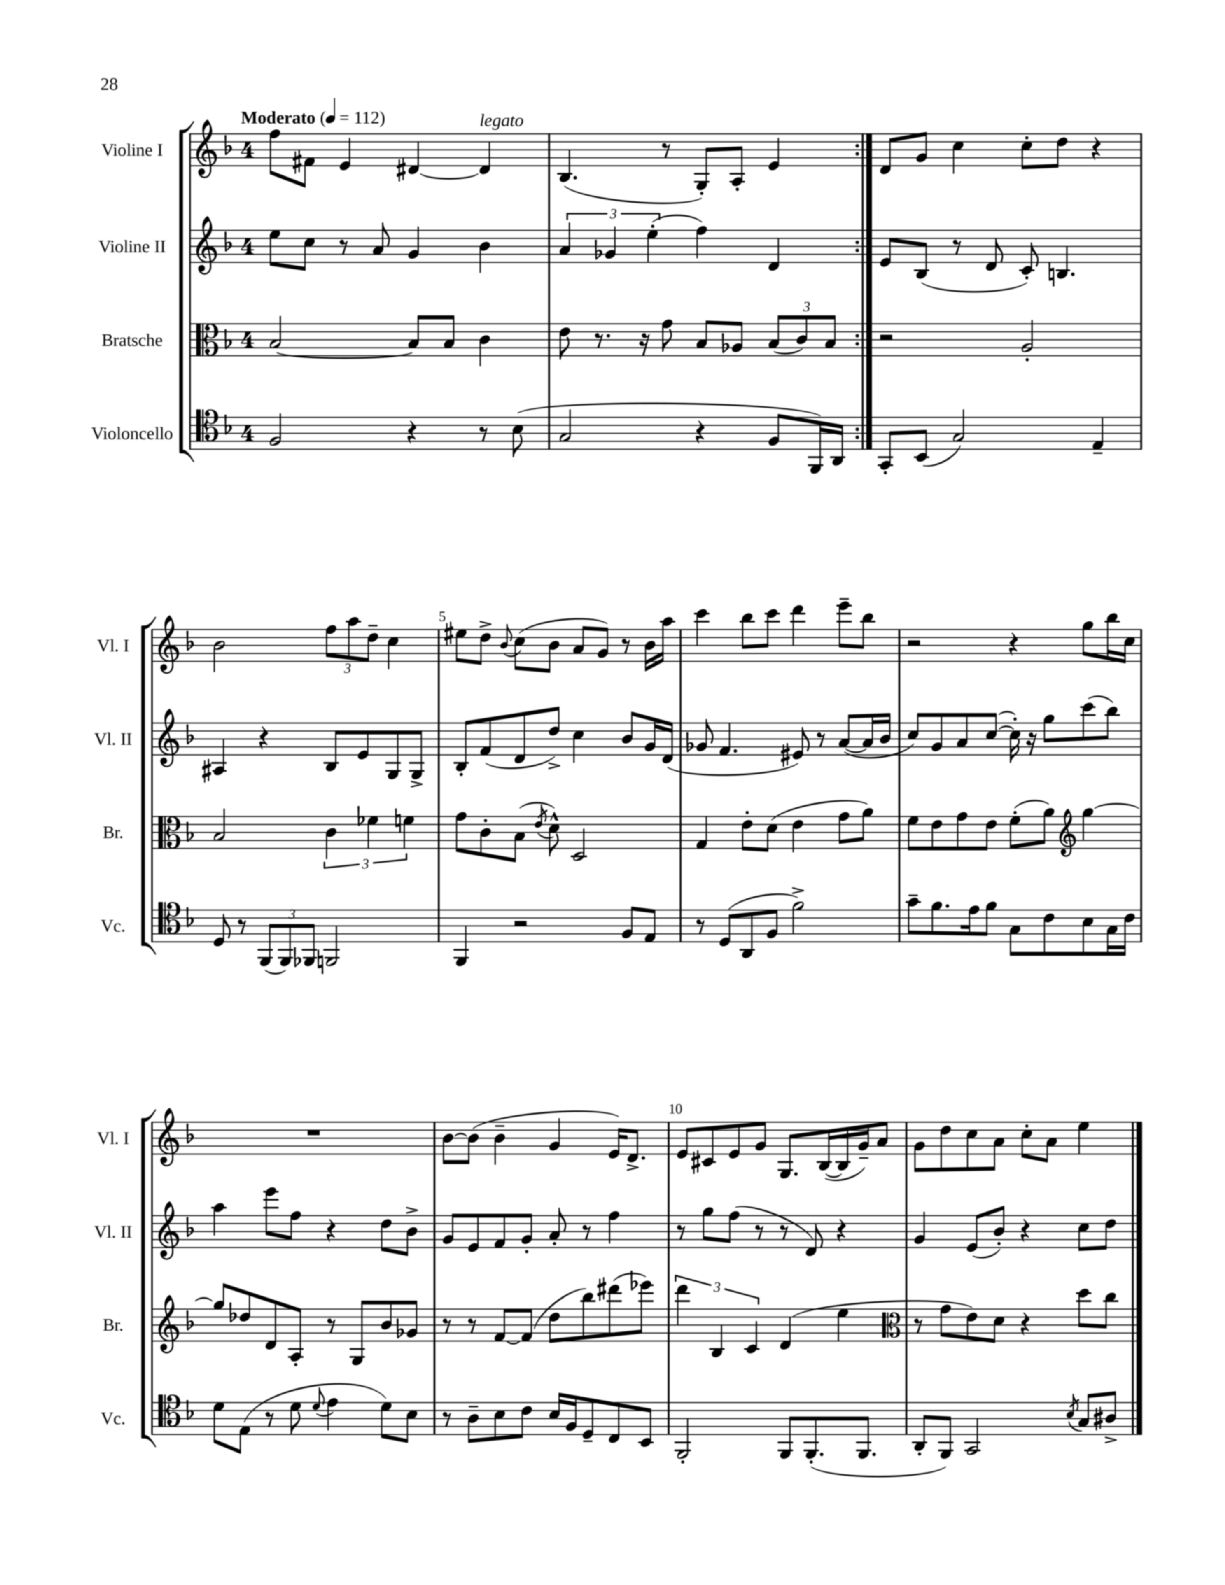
<<
\new StaffGroup <<
\new Staff = "s0" \with { instrumentName = "Violine I" shortInstrumentName = "Vl. I" } {
    \clef treble \key f \major \once \override Staff.TimeSignature.style = #'single-digit \time 4/4 \tempo "Moderato" 4 = 112
    \autoBeamOff \repeat volta 2 { f''8[ fis'8] e'4 dis'4~ dis'4^\markup { \italic "legato" } |
    bes4.( r8 g8[-.) a8]-. e'4 | }
    d'8[ g'8] c''4 c''8[-. d''8] r4 |
    bes'2 \tuplet 3/2 { f''8[ a''8 d''8]-- } c''4 |
    eis''8[ d''8]-> \appoggiatura { bes'8 } c''8[( bes'8] a'8[ g'8]) r8 bes'16[ a''16] |
    c'''4 bes''8[ c'''8] d'''4 e'''8[-- bes''8] |
    r2 r4 g''8[ bes''16 c''16] |
    R1 |
    bes'8[~ bes'8]( bes'4-- g'4 e'16[) d'8.]-> |
    e'8[ cis'8 e'8 g'8] g8.[ bes16~( bes16 g'16--) a'8] |
    g'8[ d''8 c''8 a'8] c''8[-. a'8] e''4 \bar "|." |
}
\new Staff = "s1" \with { instrumentName = "Violine II" shortInstrumentName = "Vl. II" } {
    \clef treble \key f \major \once \override Staff.TimeSignature.style = #'single-digit \time 4/4
    \autoBeamOff \repeat volta 2 { e''8[ c''8] r8 a'8 g'4 bes'4 |
    \tuplet 3/2 { a'4 ges'4 e''4-.( } f''4) d'4 | }
    e'8[ bes8]( r8 d'8 c'8-.) b4. |
    ais4 r4 bes8[ e'8 g8 g8]-> |
    bes8[-. f'8( d'8 d''8]->) c''4 bes'8[ g'16 d'16]( |
    ges'8 f'4. eis'8) r8 a'8[~( a'16 bes'16] |
    c''8[) g'8 a'8 c''8]~( c''16-.) r16 g''8[ c'''8( bes''8]) |
    a''4 e'''8[ f''8] r4 d''8[ bes'8]-> |
    g'8[ e'8 f'8 g'8]-. a'8-. r8 f''4 |
    r8 g''8[ f''8]( r8 r8 d'8) r4 |
    g'4 e'8[( bes'8]-.) r4 c''8[ d''8] \bar "|." |
}
\new Staff = "s2" \with { instrumentName = "Bratsche" shortInstrumentName = "Br." } {
    \clef alto \key f \major \once \override Staff.TimeSignature.style = #'single-digit \time 4/4
    \autoBeamOff \repeat volta 2 { bes2~ bes8[ bes8] c'4 |
    e'8 r8. r16 g'8 bes8[ aes8] \tuplet 3/2 { bes8[( c'8) bes8] } | }
    r2 a2-. |
    bes2 \tuplet 3/2 { c'4 fes'4 f'4 } |
    g'8[ c'8-. bes8]( \acciaccatura { e'8 } d'8-^) d2 |
    g4 e'8[-. d'8]( e'4 g'8[ a'8]) |
    f'8[ e'8 g'8 e'8] f'8[-.( a'8]) \clef treble g''4~ |
    g''8[ des''8 d'8 a8]-. r8 g8[ bes'8 ges'8] |
    r8 r8 f'8[~ f'8]( d''8[ bes''8) dis'''8( ees'''8]) |
    \tuplet 3/2 { d'''4 bes4 c'4 } d'4( e''4 |
    \clef alto r8 g'8[ e'8) d'8] r4 d''8[ c''8] \bar "|." |
}
\new Staff = "s3" \with { instrumentName = "Violoncello" shortInstrumentName = "Vc." } {
    \clef tenor \key f \major \once \override Staff.TimeSignature.style = #'single-digit \time 4/4
    \autoBeamOff \repeat volta 2 { f2 r4 r8 bes8( |
    g2 r4 f8[ f,16) a,16] | }
    g,8[-. bes,8]( g2) e4-- |
    d8 r8 \tuplet 3/2 { f,8[( f,8) fes,8] } f,2 |
    f,4 r2 f8[ e8] |
    r8 d8[( a,8 f8] f'2->) |
    g'8[-- f'8. e'16 f'8] g8[ c'8 bes8 g16 c'16] |
    d'8[ e8]( r8 d'8 \appoggiatura { d'8 } e'4 d'8[) bes8] |
    r8 a8[-- bes8 c'8] bes16[ f16 d8-- c8 bes,8] |
    f,2-. f,8[ f,8.-.( f,8.] |
    a,8[-. f,8]) g,2 \acciaccatura { bes8 } g8[ ais8]-> \bar "|." |
}
>>
>>
\layout { \context { \Score \override BarNumber.break-visibility = ##(#f #t #t) barNumberVisibility = #(every-nth-bar-number-visible 5) } }
